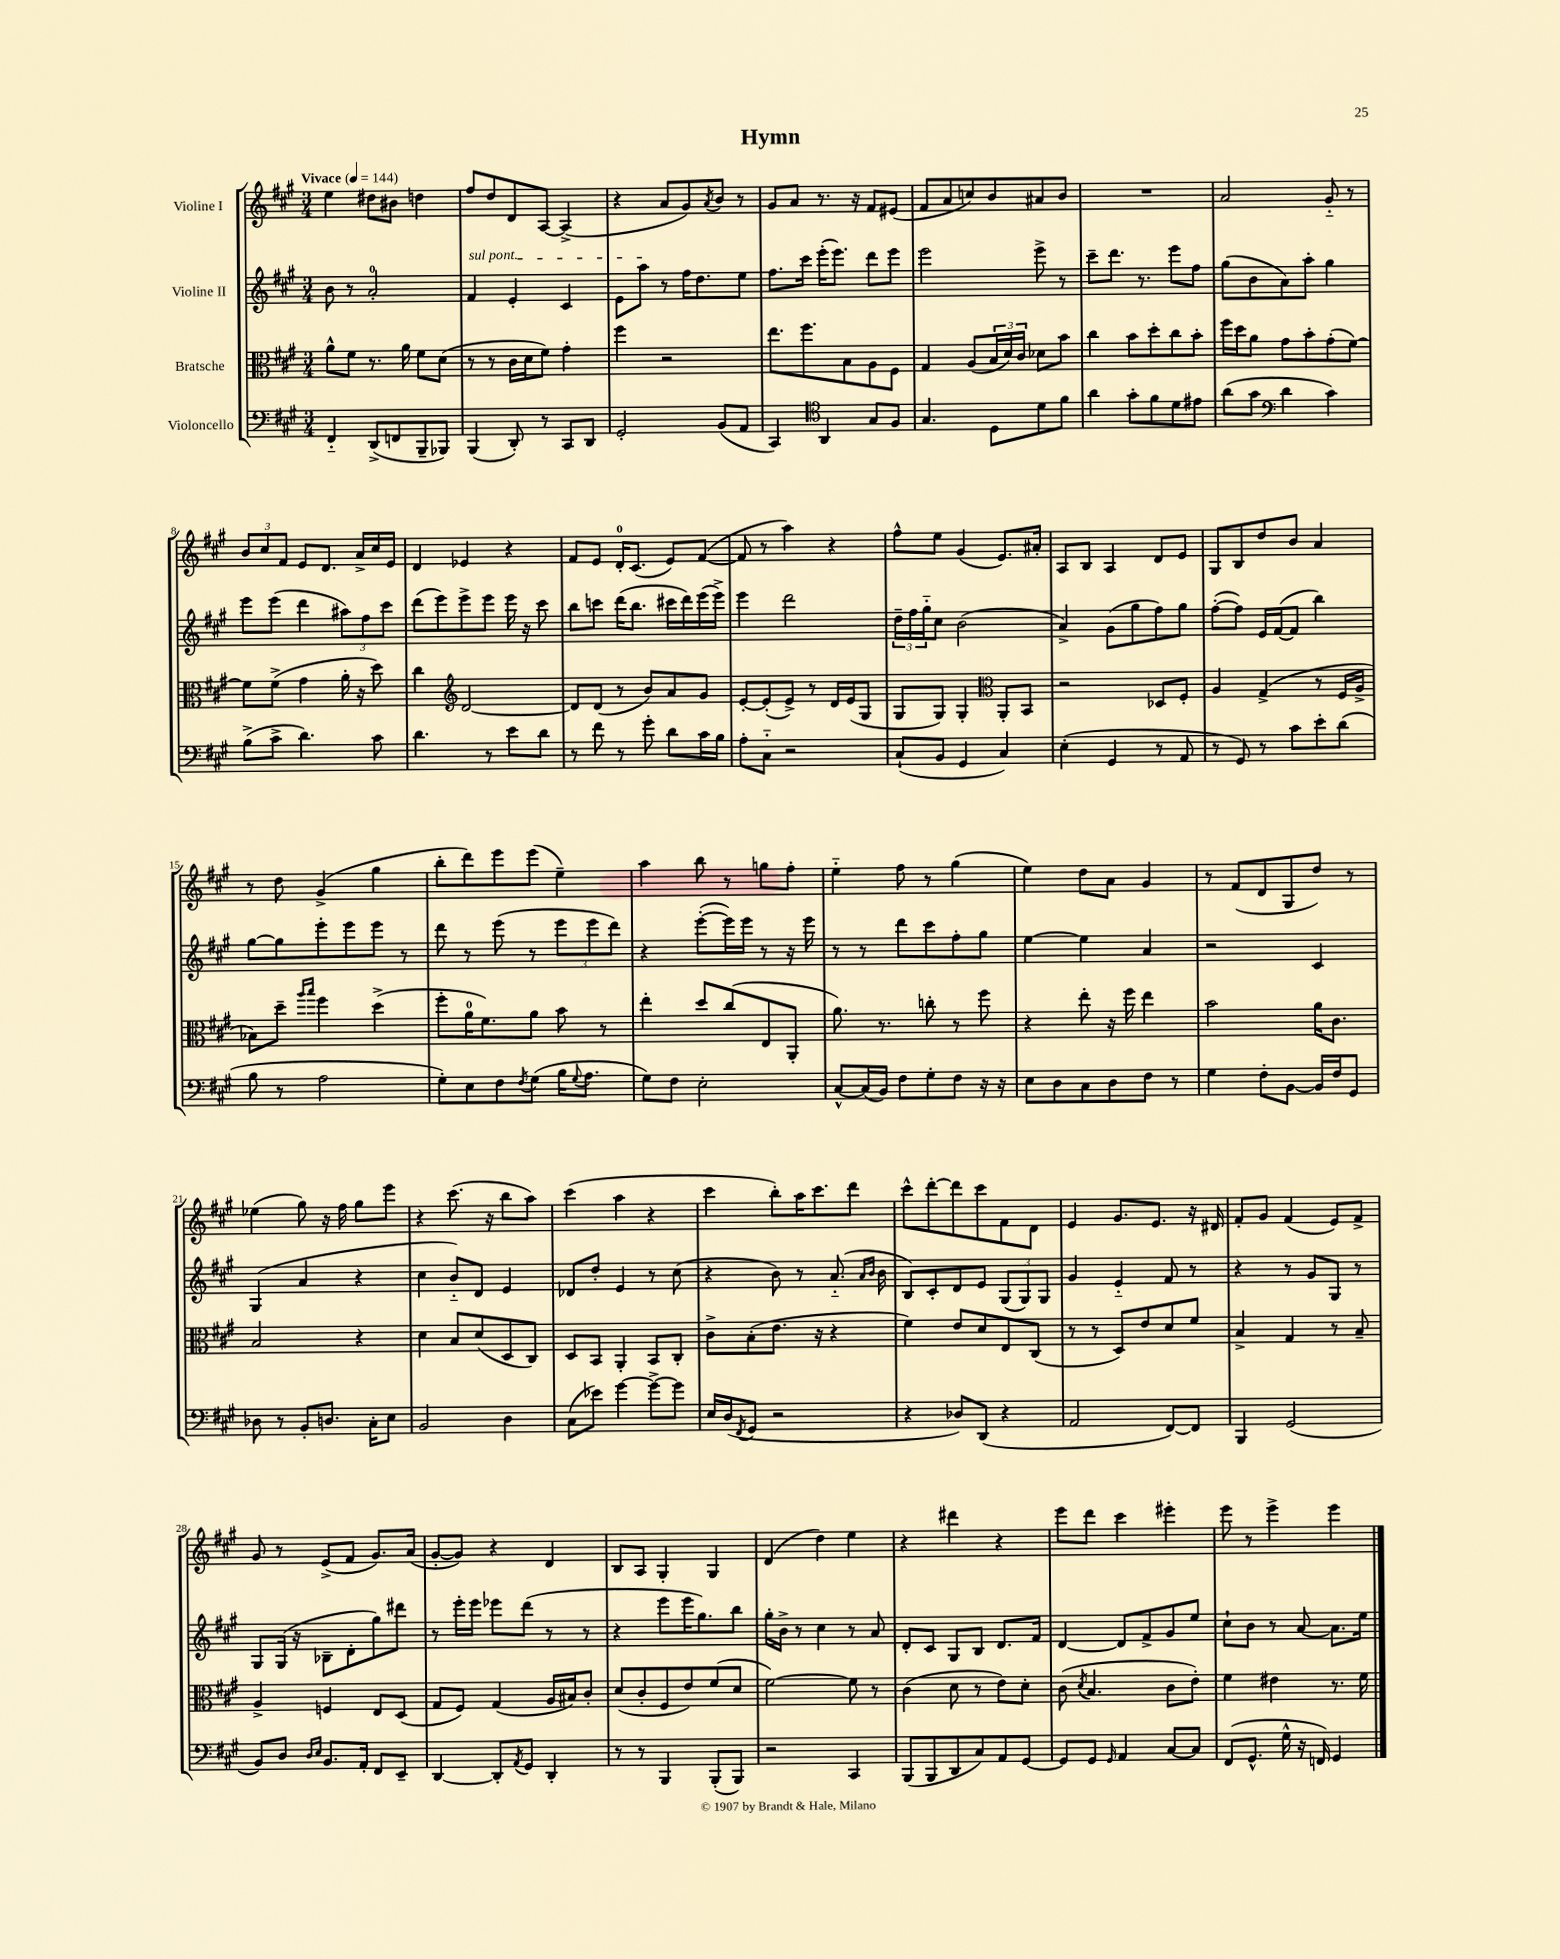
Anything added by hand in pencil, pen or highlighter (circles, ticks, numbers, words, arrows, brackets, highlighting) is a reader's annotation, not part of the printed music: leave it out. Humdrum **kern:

**kern	**kern	**kern	**kern
*part4	*part3	*part2	*part1
*staff4	*staff3	*staff2	*staff1
*I"Violoncello	*I"Bratsche	*I"Violine II	*I"Violine I
*clefF4	*clefC3	*clefG2	*clefG2
*k[f#c#g#]	*k[f#c#g#]	*k[f#c#g#]	*k[f#c#g#]
*M3/4	*M3/4	*M3/4	*M3/4
*MM144	*MM144	*MM144	*MM144
=1	=1	=1	=1
!	!	!	!LO:TX:a:B:t=Vivace
4FF#/	8a^^\L	8b\	4ee\
.	8f#\J	8r	.
(8DD^/L	8.r	2a'/	8dd#X\L
8FFn/	.	.	8b#X\J
.	16a\	.	.
8BBB~/	8f#\L	.	4ddn\
8BBB-X/J)	(8d\J	.	.
=2	=2	=2	=2
!	!	!LO:TX:a:i:t=sul pont.	!
(4BBB/	8r	4f#/	8ff#/L
.	8r	.	8dd/
8DD'/)	16c#\LL	4e'/	8d/
.	16d\J	.	.
8r	8f#\J)	.	[8A/J
8CC#/L	4g#'\	4c#/	(4A^/]
8DD/J	.	.	.
=3	=3	=3	=3
2GG#'/	4ff#\	8e\L	4r
.	.	8aa\J	.
.	2r	8r	8a/L
.	.	16ff#\KL	8g#/)
.	.	8.dd\	.
.	.	.	8qa/
(8BB/L	.	.	8b/J
8AA/J	.	8ee\J	8r
=4	=4	=4	=4
4CC#/)	8.ee\L	8.ff#\L	8g#/L
.	.	.	8a/J
.	8.ff#\	16ccc#\Jk	.
*clefC4	*	*	*
4AA/	.	(16eee'\KL	8.r
.	.	8.eee\J)	.
.	8B\	.	.
.	.	.	16r
8G#/L	8A\	8ddd\L	8f#/L
8F#/J	8F#\J	8eee\J	(8e#X/J
=5	=5	=5	=5
4.G#/	4G#/	2eee\	8f#/L
.	.	.	8a/
.	(8A/L	.	8ccn/)
8D\L	24B/L	.	8b/
.	24d/)	.	.
.	24c#/JJ	.	.
8d\	8d-X\L	8eee^\	8a#X/
8f#\J	8b\J	8r	8b/J
=6	=6	=6	=6
4a\	4cc#\	8ccc#~\L	2.r
.	.	8.ddd\J	.
8g#'\L	8b\L	.	.
.	.	8.r	.
8f#\	8dd'\	.	.
8d\	8cc#\	8eee\L	.
8e#X\J	8b'\J	8ff#\J	.
=7	=7	=7	=7
(8a\L	16ff#\LL	(8gg#\L	2a/
.	16dd\J	.	.
8g#\J	8a\J	8b\	.
*clefF4	*	*	*
4d\	8g#\L	8a\)	.
.	8b'\	8aa'\J	.
4c#\)	(8g#'\	4gg#\	8g#/
.	[8f#\J)	.	8r
!!LO:LB:g=z
=8	=8	=8	=8
(8B^\L	8f#\L]	8eee\L	12b/L
.	.	.	12cc#/
8c#^\J	(8f#^\J	(8eee\J	.
.	.	.	12f#/J
4.d\)	4g#\	4ddd\	8e/L
.	.	.	8.d/J
.	16a'\	12aa#X\L)	.
.	16r	.	16a^/LL
.	.	12ff#\	.
8c#\	8dd\)	.	16cc#/
.	.	12ccc#\J	.
.	.	.	16e/JJ
=9	=9	=9	=9
4.d\	4cc#\	(8ddd\L	4d/
.	.	8eee\)	.
*	*clefG2	*	*
.	[2d/	8eee^\	4e-X/
8r	.	8eee\J	.
8e\L	.	16eee\	4r
.	.	16r	.
8d\J	.	8ccc#\	.
=10	=10	=10	=10
8r	8d/L]	8bb\L	8f#/L
8f#\	(8d/J	8cccn\J	8e/J
8r	8r	(16ddd\KL	16d'/KL
.	.	8.bb\J	(8.c#/J
8g#'\	8b/L)	.	.
8d\L	8a/	16ccc#X\LL	8e/L)
.	.	16ddd\)	.
16c#\L	8g#/J	(16eee\	([8f#/J
16B\JJ	.	16eee^\JJ)	.
=11	=11	=11	=11
8A'\L	[8e'/L	4eee\	8f#/]
8C#\J	(8e'/]	.	8r
2r	8e^/J)	2ddd\	4aa\)
.	8r	.	.
.	16d/LL	.	4r
.	(16e/J	.	.
.	8G#/J	.	.
=12	=12	=12	=12
(8C#`/L	8G#/L	24dd~\LL	8ff#^^\L
.	.	24ff#\	.
.	.	24gg#\J	.
8BB/J	8G#/J)	8cc#\J	8ee\J
4GG#/	4G#'/	(2b\	(4g#/
*	*clefC3	*	*
4C#/)	8AA'/L	.	8.e/L)
.	8BB/J	.	.
.	.	.	16a#X'/Jk
=13	=13	=13	=13
(4E'\	2r	4a^/)	8A/L
.	.	.	8B/J
4GG#/	.	(8g#\L	4A/
.	.	8gg#\	.
8r	8D-X/L	8ff#\)	8d/L
8AA/	8F#'/J	8gg#\J	8e/J
=14	=14	=14	=14
8r	4A/	([8ff#'\L	8G#/L
8GG#/)	.	8ff#\J])	8B/
8r	(4G#^/	16e/LL	8dd/
.	.	([16f#/J	.
8c#\L	.	8f#/J]	8b/J
8e'\	8r	4bb\)	4a/
(8d\J	16F#/LL	.	.
.	16A^/JJ	.	.
!!LO:LB:g=z
=15	=15	=15	=15
8B\	8B-X\L)	[8gg#\L	8r
8r	8dd~\J	8gg#\]	8dd\
.	16qqaa/LL	.	.
.	16qqbb/JJ	.	.
2A\	4ff#\	8eee'\	(4g#^/
.	.	8eee\	.
.	(4dd^\	8eee\J	4gg#\
.	.	8r	.
=16	=16	=16	=16
8G#'\L)	8ff#'\L	8ddd\	8bb'\L
8E\	16a\K	8r	8ddd\)
.	8.f#\)	.	.
8F#\	.	(8eee\	8eee\
8qF#/	.	.	.
(8G#\J	8a\J	8r	(8eee\J
16B\KL	8b\	12eee\L	4ee~\)
8qqG#/	.	.	.
8.A\J	.	.	.
.	.	12eee\	.
.	8r	.	.
.	.	12ddd\J)	.
=17	=17	=17	=17
8G#\L)	4ee'\	4r	4aa\
8F#\J	.	.	.
2E'\	8dd/L	([8eee'\L	8bb\
.	(8cc#/	16eee\L])	8r
.	.	16eee\JJ	.
.	8E/	8r	8ggn\L
.	8AA'/J	16r	8ff#'\J
.	.	16eee\	.
=18	=18	=18	=18
[8C#^^/L	8.a\)	8r	4ee\
(16C#/L]	.	8r	.
16BB/JJ)	8.r	.	.
8F#\L	.	8ddd\L	8ff#\
8G#'\	8ccn'\	8ccc#\	8r
8F#\J	8r	8ff#'\	(4gg#\
16r	8ff#\	8gg#\J	.
16r	.	.	.
=19	=19	=19	=19
8E\L	4r	[4ee\	4ee\)
8D\	.	.	.
8C#\	8ee'\	4ee\]	8dd\L
8D\	16r	.	8a\J
.	16ff#\	.	.
8F#\J	4ee\	4a/	4g#/
8r	.	.	.
=20	=20	=20	=20
4G#\	2b\	2r	8r
.	.	.	(8f#/L
8F#'\L	.	.	8d/
[8BB\J	.	.	8G#/
16BB/LL]	16a\KL	4c#/	8dd/J)
16F#/J	8.c#\J	.	.
8GG#/J	.	.	8r
!!LO:LB:g=z
=21	=21	=21	=21
8D-X\	2B/	(4G#/	(4ee-X\
8r	.	.	.
8BB'/L	.	4a/	8gg#\)
8.Dn/J	.	.	16r
.	.	.	16ff#\
.	4r	4r	8gg#\L
16C#'\KL	.	.	.
8E\J	.	.	8eee\J
=22	=22	=22	=22
2BB/	4d\	4cc#\	4r
.	8B/L	8b/L)	(8.ccc#\
.	(8d/	8d/J	.
.	.	.	16r
4D\	8D/	4e/	8bb\L
.	8C#/J)	.	8aa\J)
=23	=23	=23	=23
(8C#\L	8D/L	8d-X/L	(4ccc#\
8e-X\J)	8BB/J	8dd'/J	.
[4g#\	4AA'/	4e/	4aa\
8g#^\L_	8BB/L	8r	4r
8g#\J]	8C#'/J	(8cc#\	.
=24	=24	=24	=24
16E/LL	8c#^\L	4r	4ccc#\
(16D/J	.	.	.
8qFF#/	.	.	.
8GG#/J	(8B'\	.	.
2r	8.e\J	8b\)	8bb'\L)
.	.	8r	16aa\K
.	16r	.	8.ccc#\
.	4r	(8.a/	.
.	.	.	8ddd\J
.	.	16qqa/LL	.
.	.	16qqb/JJ	.
.	.	16b\	.
=25	=25	=25	=25
4r	4f#\)	8B/L)	8ccc#^^\L
.	.	8c#'/	[8ddd'\
8D-X/L)	8e/L	8d/	8ddd\]
(8DD/J	8d/	8e/J	8ccc#\
4r	8E/	(12G#/L	8f#\
.	.	12G#/)	.
.	(8C#/J	.	8d\J
.	.	12G#/J	.
=26	=26	=26	=26
2AA/	8r	4g#/	4e/
.	8r	.	.
.	8D/L)	4e/	8.g#/L
.	8e/	.	.
.	.	.	8.e/J
[8FF#/L)	8d/	8f#/	.
8FF#/J]	8f#/J	8r	16r
.	.	.	16d#X/
=27	=27	=27	=27
4BBB/	4B^/	4r	8f#'/L
.	.	.	8g#/J
(2GG#/	4G#/	8r	(4f#/
.	.	8g#/L	.
.	8r	8G#/J	8e/L)
.	8B~/	8r	8f#^/J
!!LO:LB:g=z
=28	=28	=28	=28
8BB/L)	4A^/	8G#/L	8g#/
8D/J	.	(16G#/Jk	8r
.	.	16r	.
16qqD/LL	.	.	.
16qqE/JJ	.	.	.
8.BB/L	4Fn/	8B-X~\L	(8e^/L
.	.	8d'\	8f#/J
16AA'/Jk	.	.	.
8FF#/L	8E/L	8gg#\)	8.g#/L)
8EE~/J	(8D/J	8ddd#X\J	.
.	.	.	(16a/Jk
=29	=29	=29	=29
[4DD/	8G#/L	8r	[8g#'/L
.	8F#/J)	16eee'\LL	8g#/J])
.	.	16eee\JJ	.
8DD'/L]	(4G#/	8eee-X\L	4r
8qAA/	.	.	.
8GG#/J	.	(8ddd\J	.
4DD'/	16A/LL	8r	4d/
.	16B#X/J)	.	.
.	8c#'/J	8r	.
=30	=30	=30	=30
8r	(8d/L	4r	8B/L
8r	8c#'/	.	8A/J
4BBB/	8F#/	8eee\L	4G#'/
.	8e/)	16eee\K	.
.	.	8.gg#\)	.
(8BBB'/L	(8f#/	.	4G#/
8BBB/J)	8d/J	8bb\J	.
=31	=31	=31	=31
2r	[2f#\)	16gg#'\LL	(4d/
.	.	16b^\JJ	.
.	.	8r	.
.	.	4cc#\	4dd\)
4CC#/	8f#\]	8r	4ee\
.	8r	8a/	.
=32	=32	=32	=32
(8BBB/L	(4c#\	8d'/L	4r
8BBB/	.	8c#/J	.
8DD/	8d\	8G#/L	4ddd#X\
8C#/)	8r	8B/J	.
8AA/	8e\L)	8.d/L	4r
[8GG#/J	8d'\J	.	.
.	.	16f#/Jk	.
=33	=33	=33	=33
8GG#/L]	(8c#\	[4d/	8eee\L
.	8qd/	.	.
8GG#/J	4.B/	.	8ddd\J
16qqGG#/	.	.	.
4AA/	.	8d/L]	4ccc#\
.	.	8f#^/	.
[8C#/L	8c#\L	8g#/	4eee#X'\
8C#/J]	8e'\J)	8ee/J	.
=34	=34	=34	=34
(8FF#/L	4f#\	8cc#`\L	8eee\
8.GG#^^/J	.	8b\J	8r
.	4e#X\	8r	4eee^\
16G#^^\	.	.	.
16r	.	[8a/	.
16FFn/)	.	.	.
4GG#/	8.r	8.a\L]	4eee\
.	16f#\	16ee\Jk	.
==	==	==	==
*-	*-	*-	*-
